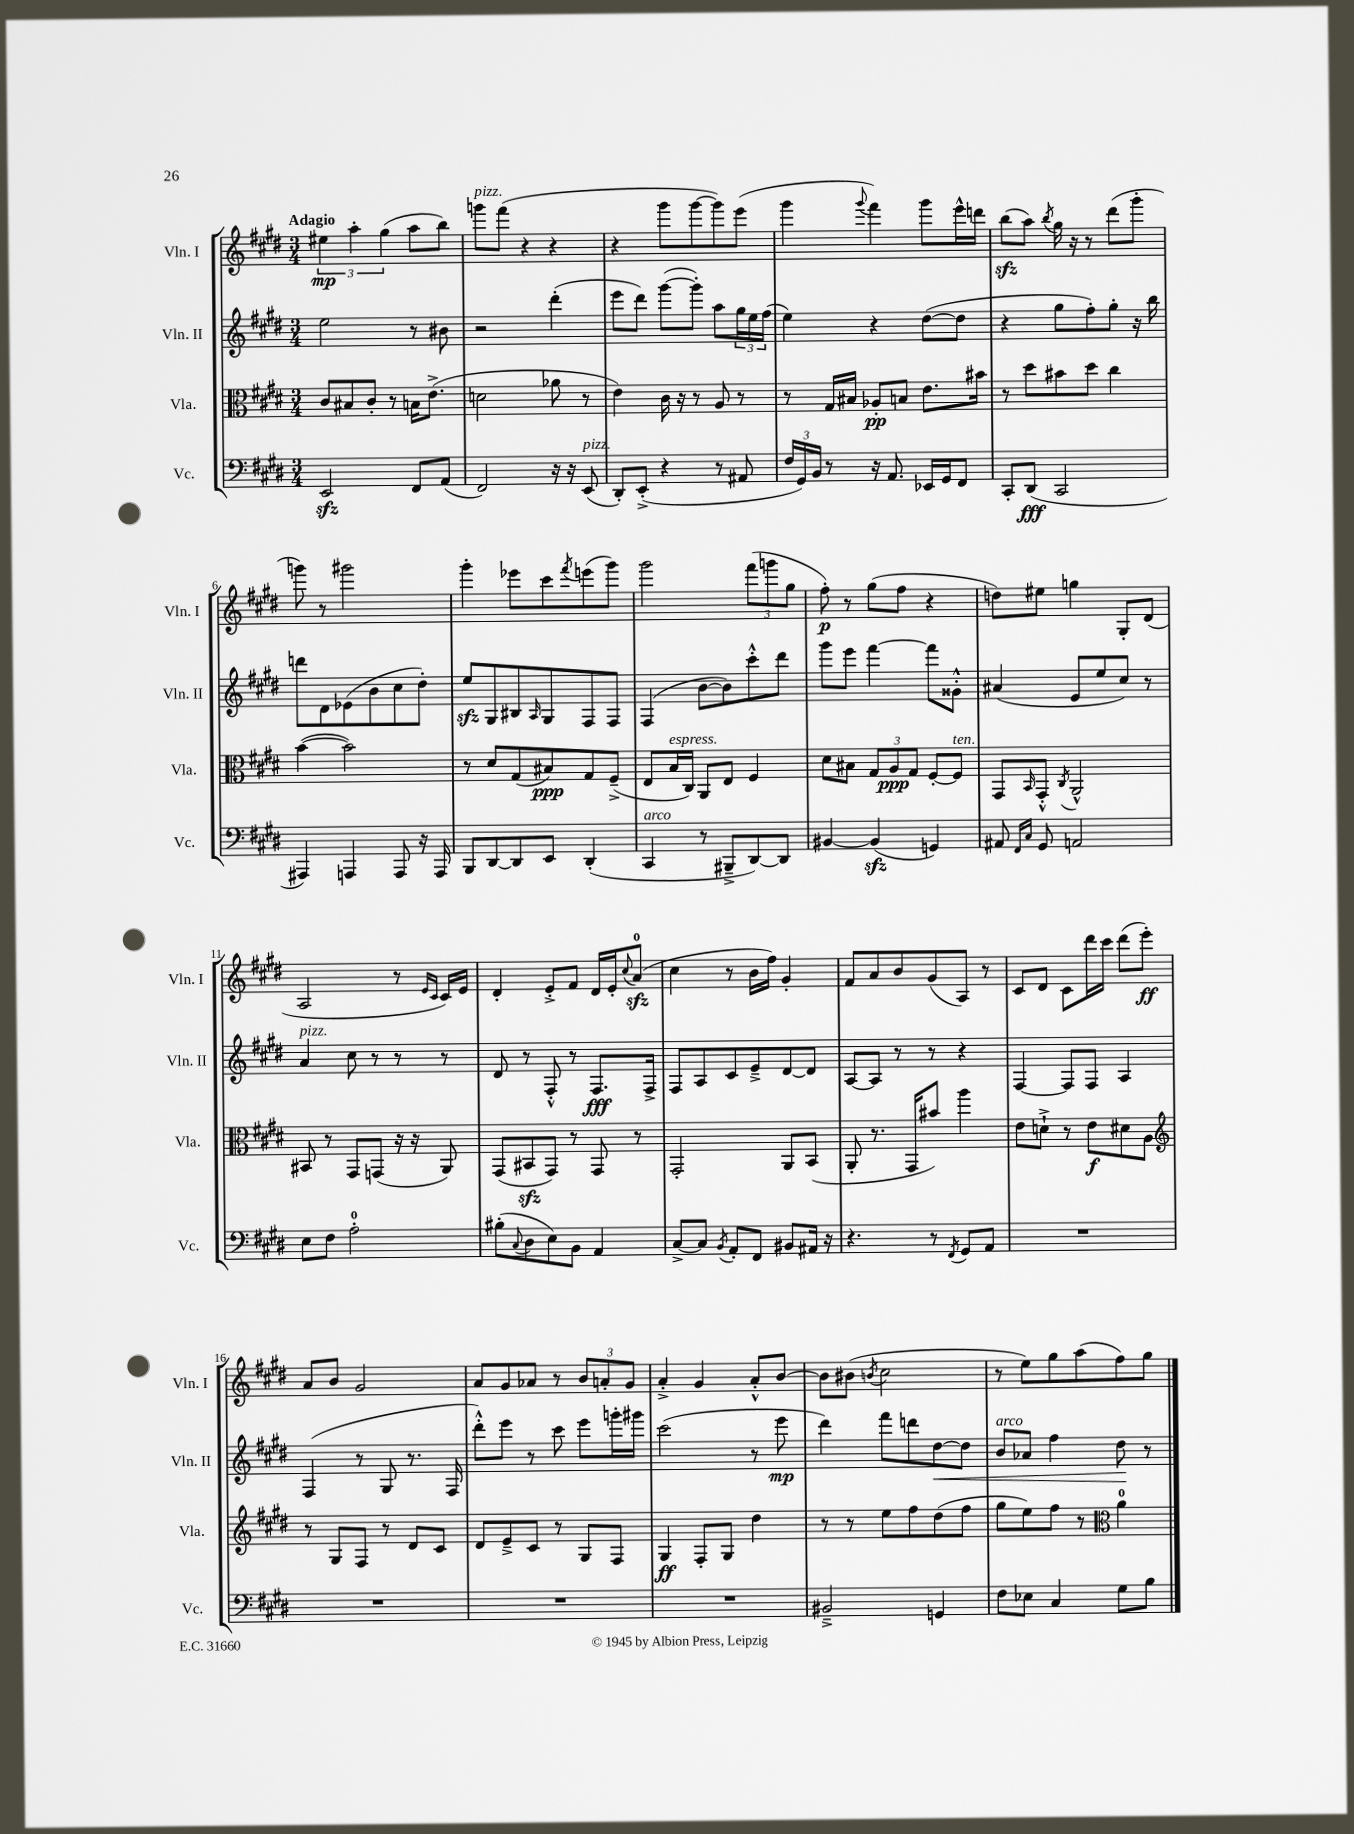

**kern	**kern	**kern	**kern
*staff4	*staff3	*staff2	*staff1
*clefF4	*clefC3	*clefG2	*clefG2
*k[f#c#g#d#]	*k[f#c#g#d#]	*k[f#c#g#d#]	*k[f#c#g#d#]
*M3/4	*M3/4	*M3/4	*M3/4
2EE/	8c#/L	2ee\	6ee#\
.	8B#/	.	.
.	.	.	6aa'\
.	8c#'/J	.	.
.	.	.	(6gg#\
.	8r	.	.
8FF#/L	16B\LK	8r	8aa\L
.	(8.e^\J	.	.
(8AA/J	.	8b#\	8bb\J)
=	=	=	=
2FF#/)	2d\	2r	8ggg\L
.	.	.	(8fff#\J
.	.	.	4r
16r	8a-\	(4ddd#'\	4r
16r	.	.	.
(8EE/	8r	.	.
=	=	=	=
8DD#'/L)	4e\)	8eee\L	4r
(8EE'^/J	.	8ddd#\J)	.
4r	16c#\	([8ggg#\L	8ggg#\L
.	16r	.	.
.	8r	8ggg#'\]J)	[8ggg#\
8r	8A/	8aa\L	8ggg#\])
8AA#/	8r	24gg#\L	(8eee\J
.	.	24ee\	.
.	.	(24ff#\JJ	.
=	=	=	=
24F#/LL	8r	4ee\)	4ggg#\
24GG#/)	.	.	.
24BB/JJ	.	.	.
8r	16G#/LL	.	.
.	16B#/JJ	.	.
.	.	.	8qqggg#/
16r	8A-'/L	4r	4fff#\)
8.AA/	.	.	.
.	8B/J	.	.
16EE-/LL	8.e\L	([8dd#\L	8ggg#\L
16GG#/J	.	.	.
8FF#/J	.	8dd#\]J	16eee^^\L
.	16b#\Jk	.	16ddd\JJ
=	=	=	=
8CC#'/L	8r	4r	(8bb\L
(8DD#/J	8dd#\L	.	8aa\J)
.	.	.	8qbb/
2CC#/	8b#\	8gg#\L	16gg#\
.	.	.	16r
.	8dd#\J	8ff#'\)	8r
.	4cc#\	8gg#'\J	(8ddd#\L
.	.	16r	8ggg#'\J
.	.	16bb\	.
=	=	=	=
4AAA#/)	([4b\	8ddd\L	8ggg\)
.	.	8d#\	8r
4AAA/	2b\])	(8e-\	2ggg#\
.	.	8b\	.
8AAA/	.	8cc#\	.
16r	.	8dd#'\J)	.
16AAA/	.	.	.
=	=	=	=
8BBB/L	8r	8ee/L	4ggg#'\
[8DD#/	8d#/L	8G#/	.
8DD#/]	(8G#/	8B#/	8eee-\L
.	.	16qqA/	.
8EE/J	8B#/)	8G#/	8ccc#\
.	.	.	8qfff#/
(4DD#'/	8G#/	8F#/	(8eee\
.	(8F#~^/J	8F#/J	8ggg#\J)
=	=	=	=
4CC#/	8E/L	(4F#/	2ggg#\
.	16B/L	.	.
.	16C#/JJ)	.	.
8r	8AA/L	[8b\L	.
8BBB#~^/L	8E/J	8b\])	.
[8DD#/)	4F#/	8ccc#'^^\	(12fff#\L
.	.	.	12ggg\
8DD#/]J	.	8ddd#\J	.
.	.	.	12gg#\J
=	=	=	=
[4BB#/	8d#\L	8ggg#\L	8ff#'\)
.	8B#\J	8eee\J	8r
(4BB#/]	12G#/L	[4fff#\	(8gg#\L
.	12A/	.	.
.	.	.	8ff#\J
.	12G#/J	.	.
4GG/)	[8F#'/L	8fff#\]L	4r
.	8F#/]J	8g##'^^\J	.
=	=	=	=
8AA#/	8GG#/L	(4a#/	8dd\L)
16qqFF#/LL	.	.	.
16qqC#/JJ	16qqBB/	.	.
8GG#/	8GG#'^^/J	.	8ee#\J
.	8qC#/	.	.
2AA/	2AA^^/	8e/L	4gg\
.	.	8ee/	.
.	.	8cc#/J)	8G#'/L
.	.	8r	(8d#/J
=	=	=	=
8E\L	8BB#/	4a/	2A/
8F#\J	8r	.	.
2A'\	8GG#/L	8cc#\	.
.	(8GG/J	8r	.
.	16r	8r	8r
.	16r	.	.
.	.	.	16qqe/LL
.	.	.	16qqc#/JJ
.	8AA/)	8r	16c#/LL)
.	.	.	16e/JJ
=	=	=	=
(8B#'\L	(8GG#/L	8d#/	4d#'/
8qqC#/	.	.	.
8D#\	8BB#/	8r	.
8E\)	8GG#/J)	8F#'^^/	8e'^/L
8BB\J	8r	8r	8f#/J
4AA/	8GG#/	8.F#/L	16d#/LL
.	.	.	16e'/J
.	.	.	8qqcc#/
.	8r	.	(8a/J
.	.	16F#^/Jk	.
=	=	=	=
[8C#^/L	2GG#'/	8F#/L	4cc#\
8C#/]J	.	8A/	.
8qBB/	.	.	.
8AA'/L	.	8c#/	8r
8FF#/J	.	8e~^/	16b\LL
.	.	.	16ff#\JJ)
8BB#/L	8AA/L	[8d#/	4g#'/
16AA#/Jk	(8BB/J	8d#/]J	.
16r	.	.	.
=	=	=	=
4.r	8AA'/	[8A/L	8f#/L
.	8.r	8A/]J	8a/
.	.	8r	8b/
.	16GG#/LK	.	.
8r	8b#/J)	8r	(8g#/
8qFF#/	.	.	.
8GG#/L	4aa\	4r	8A/J)
8AA/J	.	.	8r
=	=	=	=
2.r	8e\L	[4F#/	8c#/L
.	8d`^\J	.	8d#/J
.	8r	8F#/]L	8c#\L
.	8e\L	8F#/J	16ddd#\L
.	.	.	16ccc#\JJ
.	8d#\	4A/	(8ddd#\L
.	8A\J	.	8eee'\J)
=	=	=	=
*	*clefG2	*	*
2.r	8r	(4F#/	8a/L
.	8G#/L	.	8b/J
.	8F#/J	8r	2g#/
.	8r	8G#/	.
.	8d#/L	8.r	.
.	8c#/J	.	.
.	.	16F#/	.
=	=	=	=
2.r	8d#/L	8ddd#'^^\L)	8a/L
.	8e~^/	8eee\J	8g#/
.	8c#/J	8r	8a-/J
.	8r	8ccc#\	8r
.	8G#/L	8eee\L	12b/L
.	.	.	12a'/
.	8F#/J	16ggg'\L	.
.	.	.	12g#/J
.	.	16ggg#\JJ	.
=	=	=	=
2.r	4G#/	(2ccc#\	4a'^/
.	8F#'/L	.	4g#/
.	8G#/J	.	.
.	4dd#\	8r	8a'^^/L
.	.	8eee\	[8b/J
=	=	=	=
2BB#~^/	8r	4ddd#\)	8b\]L
.	8r	.	(8b#\J
.	.	.	8qb/
.	8ee\L	8fff#\L	2cc#\
.	8ff#\	8ddd\	.
4GG/	(8dd#\	[8dd#\	.
.	8ff#\J	8dd#\]J	.
=	=	=	=
8F#\L	8gg#\L	8b/L	8r
8E-\J	8ee\)	8a-/J	8ee\L)
4C#/	8ff#\J	4ff#\	8gg#\
.	8r	.	(8aa\
*	*clefC3	*	*
8G#\L	4a\	8dd#\	8ff#\)
8B\J	.	8r	8gg#\J
==	==	==	==
*-	*-	*-	*-
